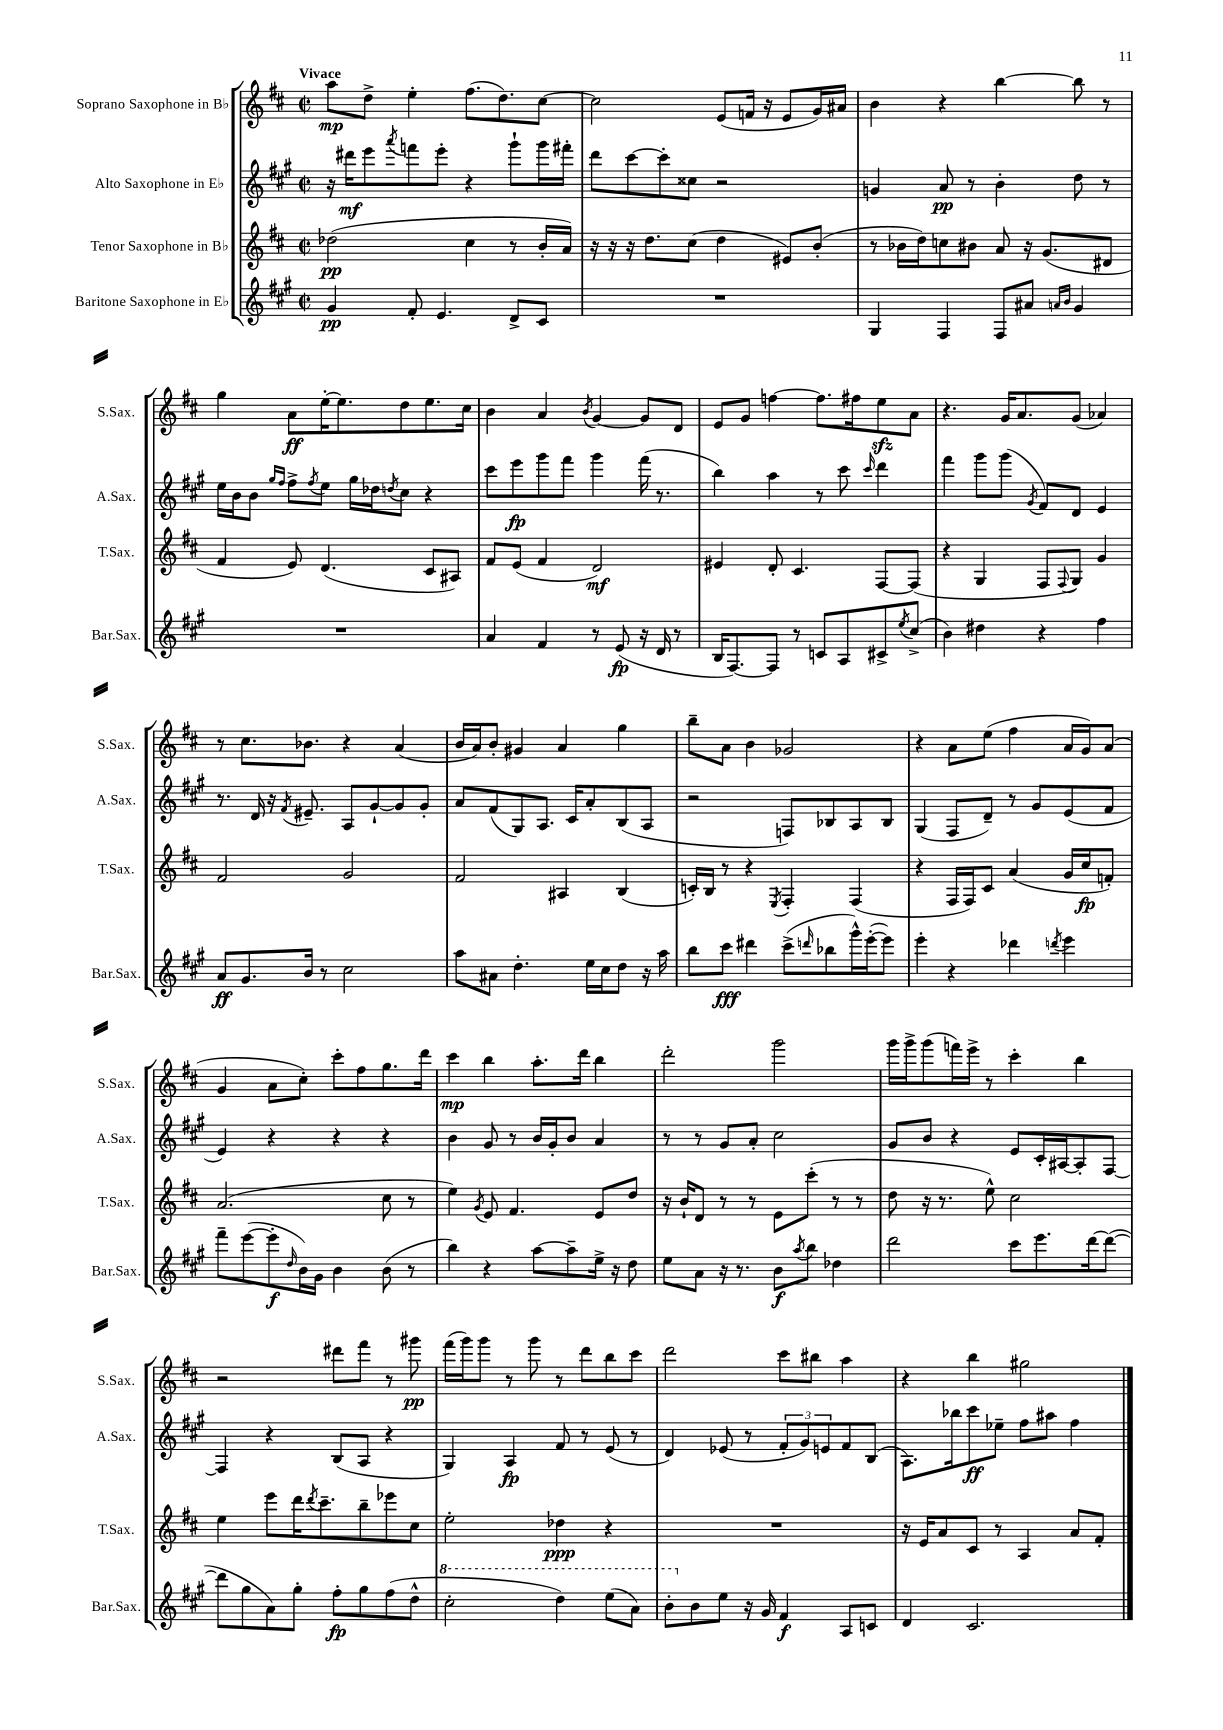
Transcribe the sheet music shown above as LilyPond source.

<<
\new StaffGroup <<
\new Staff = "s0" \with { instrumentName = "Soprano Saxophone in Bb" shortInstrumentName = "S.Sax." } {
    \clef treble \key d \major \defaultTimeSignature \time 2/2 \tempo "Vivace"
    a''8\mp d''8-> e''4-. fis''8.( d''8.) cis''8~ |
    cis''2 e'8( f'16 r16 e'8 g'16) ais'16 |
    b'4 r4 b''4~ b''8 r8 |
    g''4 a'8\ff e''16~-. e''8. d''8 e''8. cis''16 |
    b'4 a'4 \acciaccatura { b'8 } g'4~ g'8 d'8 |
    e'8 g'8 f''4~ f''8. fis''16 e''8\sfz a'8 |
    r4. g'16 a'8. g'8( aes'4) |
    r8 cis''8. bes'8. r4 a'4( |
    b'16 a'16) b'8-. gis'4 a'4 g''4 |
    b''8-- a'8 b'4 ges'2 |
    r4 a'8 e''8( fis''4 a'16 g'16) a'8( |
    g'4 a'8 cis''8-.) cis'''8-. fis''8 g''8. d'''16 |
    cis'''4\mp b''4 a''8.-. d'''16 b''4 |
    d'''2-. g'''2 |
    g'''16 g'''16-> g'''8( f'''16) e'''16-> r8 cis'''4-. b''4 |
    r2 dis'''8 fis'''8 r8 gis'''8\pp |
    fis'''16( g'''16) g'''8 r8 g'''8 r8 d'''8 b''8 cis'''8 |
    d'''2 cis'''8 bis''8 a''4 |
    r4 b''4 gis''2 \bar "|." |
}
\new Staff = "s1" \with { instrumentName = "Alto Saxophone in Eb" shortInstrumentName = "A.Sax." } {
    \clef treble \key a \major \defaultTimeSignature \time 2/2
    r16 dis'''16\mf e'''8 \acciaccatura { a'''8 } f'''8 e'''8-. r4 gis'''8-! gis'''16 fis'''16-. |
    d'''8 cis'''8~ cis'''8-. cisis''8 r2 |
    g'4 a'8\pp r8 b'4-. d''8 r8 |
    e''16 b'16 b'8 \grace { gis''16 fis''16 } fis''8-> \acciaccatura { fis''8 } e''8 gis''16 des''16 \acciaccatura { d''8 } cis''8 r4 |
    cis'''8 e'''8\fp gis'''8 fis'''8 gis'''4 fis'''16( r8. |
    b''4) a''4 r8 cis'''8 \grace { cis'''16 } d'''4 |
    fis'''4 gis'''8 gis'''8( \acciaccatura { gis'8 } fis'8) d'8 e'4 |
    r8. d'16 r16 \acciaccatura { fis'8 } eis'8.-- a8 gis'8~-! gis'8 gis'8-. |
    a'8 fis'8( gis8) a8. cis'16 a'8-. b8( a8 |
    r2 f8) bes8 a8 bes8 |
    gis4( fis8 d'8--) r8 gis'8 e'8( fis'8 |
    e'4) r4 r4 r4 |
    b'4 gis'8 r8 b'16 gis'16-. b'8 a'4 |
    r8 r8 gis'8 a'8-. cis''2 |
    gis'8 b'8 r4 e'8 cis'16-. ais16~ ais8-. fis8~ |
    fis4 r4 b8( a8 r4 |
    gis4) a4\fp fis'8 r8 e'8( r8 |
    d'4) ees'8( r8 \tuplet 3/2 { fis'8-. gis'8) e'8 } fis'8 b8( |
    a8.) bes''16 cis'''8\ff ees''8-- fis''8 ais''8 fis''4 \bar "|." |
}
\new Staff = "s2" \with { instrumentName = "Tenor Saxophone in Bb" shortInstrumentName = "T.Sax." } {
    \clef treble \key d \major \defaultTimeSignature \time 2/2
    des''2\pp( cis''4 r8 b'16-. a'16) |
    r16 r16 r16 d''8. cis''8( d''4 eis'8) b'8-.( |
    r8 bes'16 d''16) c''8 bis'8 a'8 r16 g'8.( dis'8 |
    fis'4 e'8) d'4.( cis'8 ais8) |
    fis'8 e'8( fis'4 d'2\mf) |
    eis'4 d'8-. cis'4. fis8~ fis8( |
    r4 g4 fis8 \appoggiatura { fis8 } g8) g'4 |
    fis'2 g'2 |
    fis'2 ais4 b4( |
    c'16-.) b16 r8 r4 \acciaccatura { e8 } fis4-. fis4( |
    r4 fis16 fis16) cis'8 a'4( g'16 cis''16\fp f'8-.) |
    a'2.( cis''8 r8 |
    e''4) \acciaccatura { g'8 } e'8 fis'4. e'8 d''8 |
    r16 b'16-! d'8 r8 r8 e'8 cis'''8-.( r8 r8 |
    d''8 r16 r8. e''8-^) cis''2 |
    e''4 e'''8 d'''16 \acciaccatura { d'''8 } cis'''8.-- b''8-- ees'''8 cis''8 |
    e''2-. des''4\ppp r4 |
    R1 |
    r16 e'16 a'8 cis'8 r8 a4 a'8 fis'8-. \bar "|." |
}
\new Staff = "s3" \with { instrumentName = "Baritone Saxophone in Eb" shortInstrumentName = "Bar.Sax." } {
    \clef treble \key a \major \defaultTimeSignature \time 2/2
    gis'4\pp fis'8-. e'4. d'8-> cis'8 |
    R1 |
    gis4 fis4 fis8 ais'8 \grace { a'16 b'16 } gis'4 |
    R1 |
    a'4 fis'4 r8 e'8\fp( r16 d'16 r8 |
    b16 fis8.~) fis8 r8 c'8 a8 cis'8-> \acciaccatura { e''8 } cis''8->( |
    b'4) dis''4 r4 fis''4 |
    a'8\ff gis'8. b'16 r8 cis''2 |
    a''8 ais'8 d''4.-. e''16 cis''16 d''8 r16 a''16 |
    b''8 cis'''8\fff dis'''4 cis'''8->( \grace { d'''16 } bes''8 gis'''16-^) e'''16~-.( e'''8) |
    e'''4-. r4 des'''4 \acciaccatura { d'''8 } e'''4 |
    fis'''8-- e'''8~( e'''8-.\f \grace { d''16 } b'16) gis'16 b'4 b'8( r8 |
    b''4) r4 a''8~ a''8-- e''16-> r16 d''8 |
    e''8 a'8 r16 r8. b'8\f \acciaccatura { a''8 } b''8 des''4 |
    d'''2 cis'''8 e'''8. d'''16~ d'''8~( |
    d'''8 gis''8 a'8) gis''8-. fis''8-.\fp gis''8 fis''8( d''8-^ |
    \ottava #1 cis'''2-. d'''4) e'''8( a''8) |
    b''8-. \ottava #0 b'8 e''8 r16 gis'16 fis'4\f a8 c'8 |
    d'4 cis'2. \bar "|." |
}
>>
>>
\layout { \context { \Score \remove "Bar_number_engraver" } }
